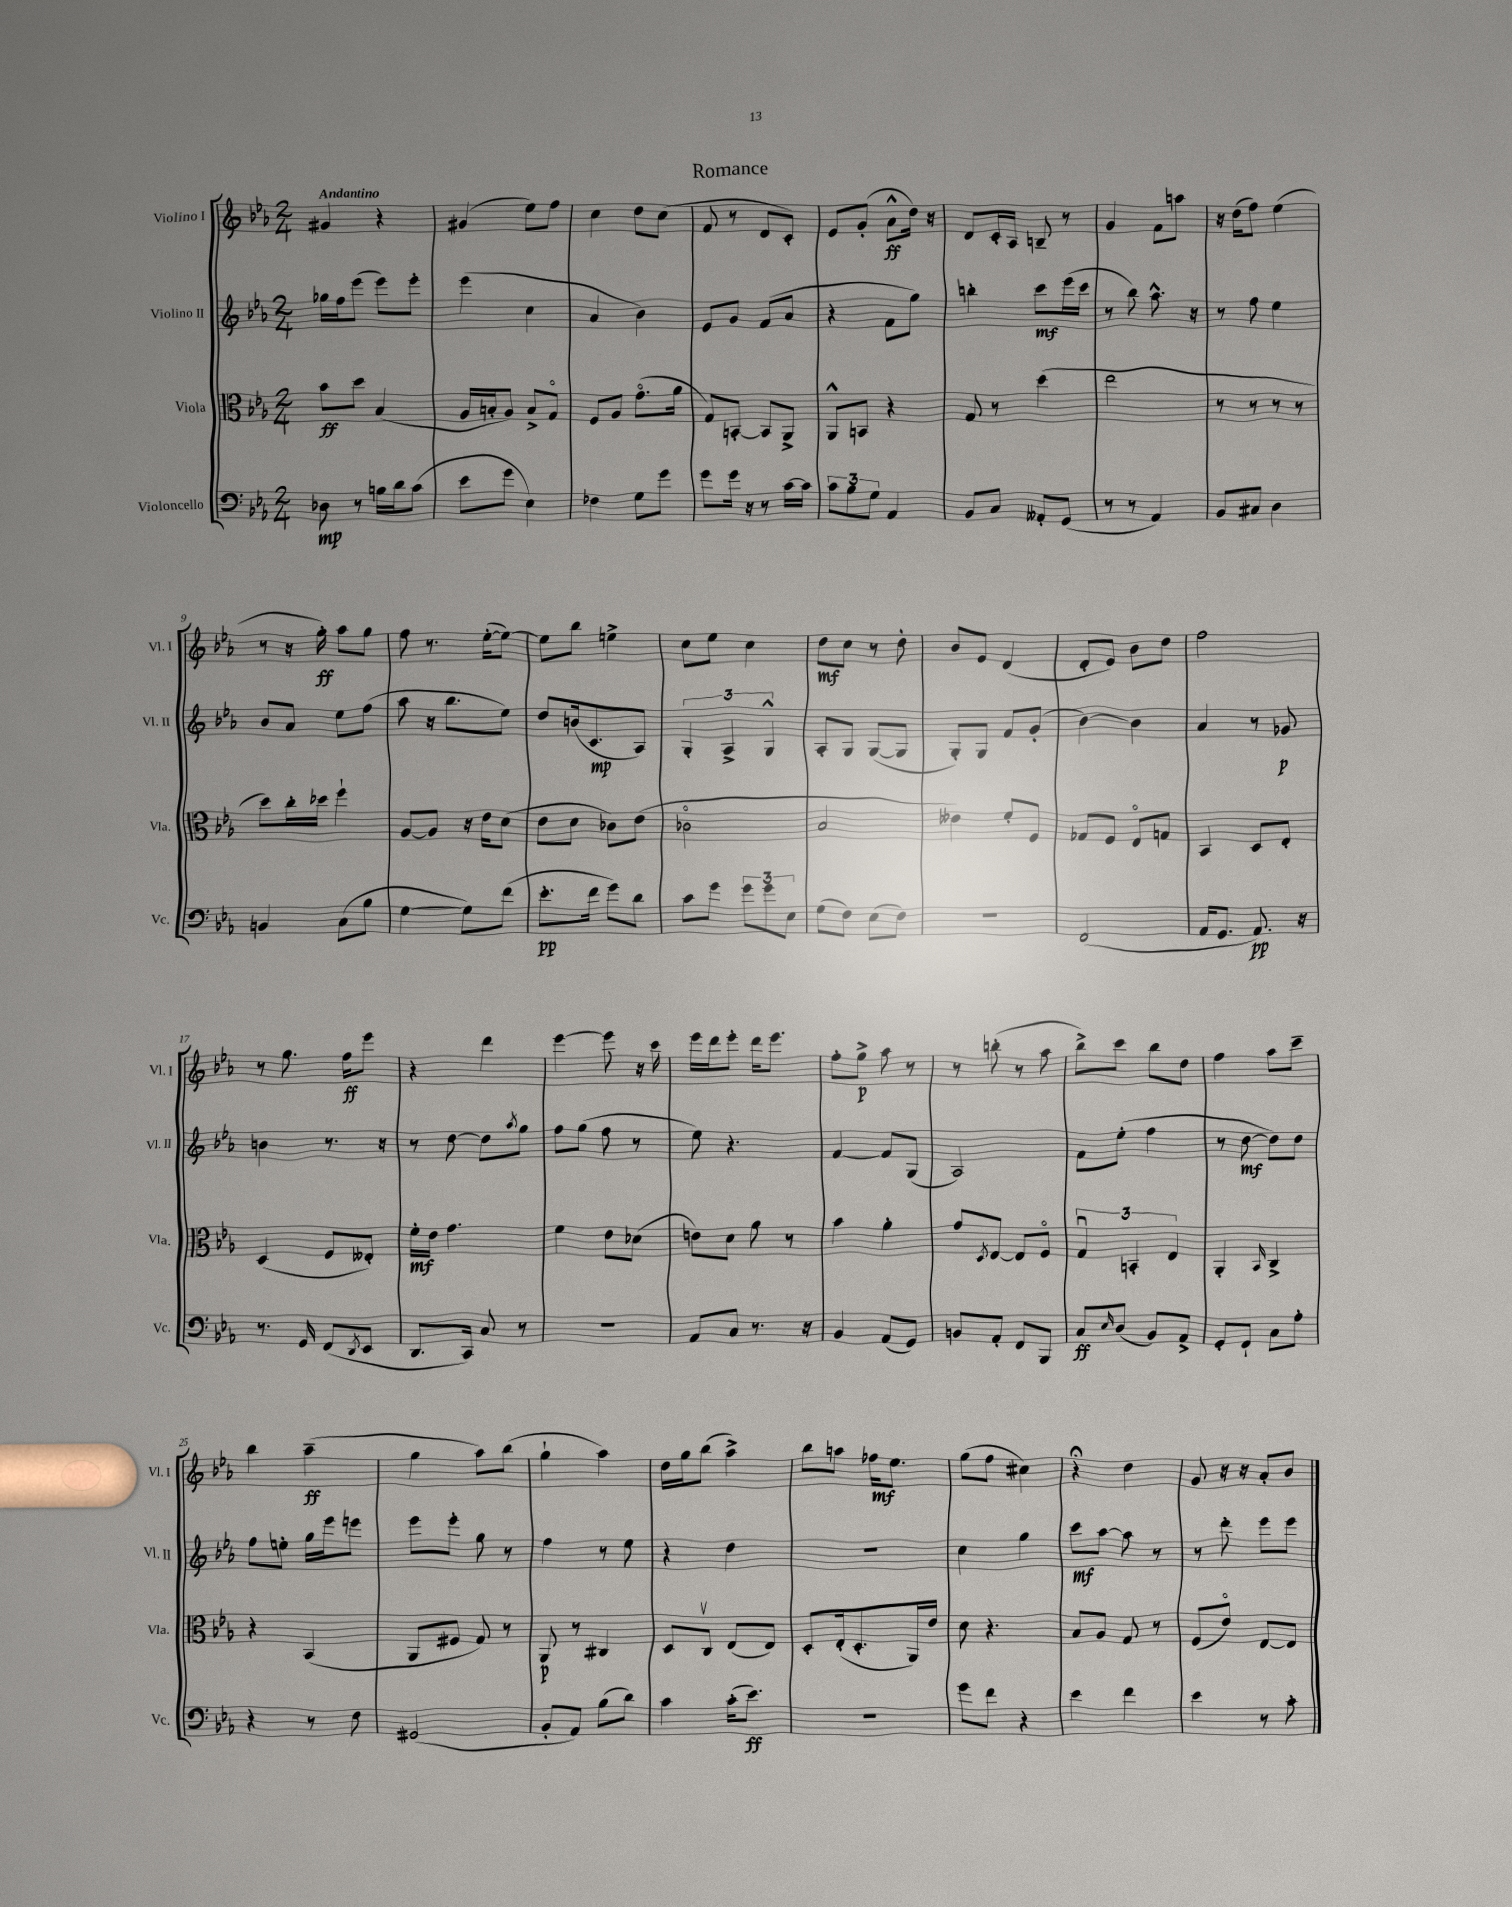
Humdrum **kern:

**kern	**kern	**kern	**kern
*staff4	*staff3	*staff2	*staff1
*clefF4	*clefC3	*clefG2	*clefG2
*k[b-e-a-]	*k[b-e-a-]	*k[b-e-a-]	*k[b-e-a-]
*M2/4	*M2/4	*M2/4	*M2/4
8D-	8b-	16gg-	4g#
.	.	16ff	.
8r	8dd	(8eee-	.
16B	(4B-	8eee-)	4r
16d	.	.	.
(8c	.	8eee-'	.
=	=	=	=
8e-	16A-	(4eee-	(4g#
.	16B'	.	.
8g	8A-)	.	.
4E-)	8B^	4cc	8ee-)
.	8Go	.	8ff
=	=	=	=
4F-	8F	4a-	4cc
.	8A-	.	.
8G	(8.go	4b-)	8dd
8g	.	.	(8cc
.	16a-	.	.
=	=	=	=
8g	8G)	8e-	8f
16g	[8BB'	8g	8r
16r	.	.	.
8r	8BB]	(8f	8d
[16c	8AA-^	8a-	8c')
16c]	.	.	.
=	=	=	=
12c	8AA-^^	4r	8e-
12B-	.	.	.
.	8BB	.	(8g'
12G	.	.	.
4AA-	4r	8f	8a-^^
.	.	8gg)	16dd)
.	.	.	16r
=	=	=	=
8BB-	8G	4bb'	8d
8C	8r	.	16c'
.	.	.	16A-
8AA--'	(4dd	8ccc	8B~
(8GG	.	(16eee-	8r
.	.	16ccc	.
=	=	=	=
8r	2ee-	8r	4g
8r	.	8bb-)	.
4AA-)	.	8.aa-^^	8f
.	.	.	8aa
.	.	16r	.
=	=	=	=
8BB-	8r	8r	16r
.	.	.	(16dd
8C#	8r	8ff	8ff)
4D	8r	4ee-	(4ee-
.	8r	.	.
=	=	=	=
4BB	8dd)	8b-	8r
.	16cc'	8a-	16r
.	16dd-	.	16gg')
(8C	4ff`	8ee-	8aa-
8B-	.	(8ff	8gg
=	=	=	=
[4G	[8A-	8aa-	8ff
.	8A-]	16r	8.r
.	.	8.bb-	.
8G])	16r	.	.
.	16e-	.	([16ee-'
(8f	(8d	8ee-)	8ee-_)
=	=	=	=
8.e-'	8e-	8dd	8ee-]
.	8d	(16b	8bb-
16f	.	8.c	.
8g)	8c-)	.	4ee^
8d	(8e-	8A-)	.
=	=	=	=
8c	2c-o	6G'	8cc
8g	.	.	8ee-
.	.	6A-^	.
12g	.	.	4cc
12g	.	6G^^	.
12E-	.	.	.
=	=	=	=
(8G	2B-	8A-'	8dd
8F)	.	8G	8cc
(8E-	.	([8G	8r
8F)	.	8G]	8dd'
=	=	=	=
2r	4e--)	8G')	8b-
.	.	8G	8e-
.	8f'	8f	(4d
.	8F	(8g'	.
=	=	=	=
(2FF	8G-	[4b-)	8d'
.	8F	.	8e-)
.	8E-o	4b-]	8b-
.	8G	.	8dd
=	=	=	=
16AA-	4BB-	4a-	2ff
8.GG	.	.	.
8.AA-)	8D	8r	.
.	8E-'	8g-	.
16r	.	.	.
=	=	=	=
8.r	(4D	4b	8r
.	.	.	8.gg
16GG	.	.	.
(8FF	8F	8.r	.
.	.	.	16ff
8qDD	.	.	.
8EE-	8E--')	.	8eee-
.	.	16r	.
=	=	=	=
8.DD	16f'	8r	4r
.	16e-	.	.
.	4.g	[8dd	.
16CC)	.	.	.
8C	.	8dd]	4ddd
.	.	8qaa-	.
8r	.	8gg	.
=	=	=	=
2r	4f	8ff	[4eee-
.	.	(8gg	.
.	8e-	8ff	8eee-]
.	(8d-	8r	16r
.	.	.	16ccc
=	=	=	=
8AA-	8e)	8ee-)	16eee-
.	.	.	16ddd
8C	8d	4.r	8eee-'
8.r	8a-	.	16ddd
.	.	.	8.eee-
.	8r	.	.
16r	.	.	.
=	=	=	=
4BB-	4b-	[4f	8ff'
.	.	.	8gg^
(8AA-	4a-'	8f]	8aa-
8GG)	.	(8G	8r
=	=	=	=
8BB	8g	2A-)	8r
.	8qD	.	.
8AA-'	[8E-	.	(8bb'
8FF	8E-]	.	8r
8BBB-	8Fo	.	8aa-
=	=	=	=
8C	6Gu	8f	8bb-^)
16qqE-	.	.	.
(8D	.	(8ee-'	8ccc
.	6BB'	.	.
8BB-)	.	4ff	8bb-
.	6E-	.	.
8AA-^	.	.	8dd
=	=	=	=
8GG'	4AA-'	8r	4ff
8FF`	.	[8dd	.
.	16qqBB-	.	.
8C	4C^	8dd])	8aa-
8A-'	.	8dd	8ccc~
=	=	=	=
4r	4r	8ff	4bb-
.	.	8ee'	.
8r	(4BB-	16gg	(4aa-~
.	.	16eee-	.
8F	.	8eee	.
=	=	=	=
(2GG#	8AA-	8eee-	4gg
.	8F#	8eee-'	.
.	8G)	8gg	8aa-)
.	8r	8r	(8bb-
=	=	=	=
8BB-'	8AA-	4ff	4gg`
8AA-)	8r	.	.
(8B-	4C#	8r	4aa-)
8d)	.	8ee-	.
=	=	=	=
4c	8D	4r	16dd
.	.	.	16gg
.	8Cv	.	(8bb-
(16c'	(8E-	4dd	4aa-^)
8.e-)	.	.	.
.	8E-)	.	.
=	=	=	=
2r	8D'	2r	8bb-
.	(16E-'	.	8aa
.	8.D'	.	.
.	.	.	16ff-
.	.	.	8.ee-
.	16AA-)	.	.
.	16e-	.	.
=	=	=	=
8g	8d	4cc	(8gg
8f	4.r	.	8ff
4r	.	4gg	4cc#)
=	=	=	=
4e-	8B-	8ccc	4r;
.	8A-	[8aa-	.
4f	8G	8aa-]	4dd
.	8r	8r	.
=	=	=	=
4e-	(8F	8r	8g
.	8e-o)	8ddd'	16r
.	.	.	16r
8r	[8E-	8eee-	8a-'
8c'	8E-]	8eee-	8b-
==	==	==	==
*-	*-	*-	*-
